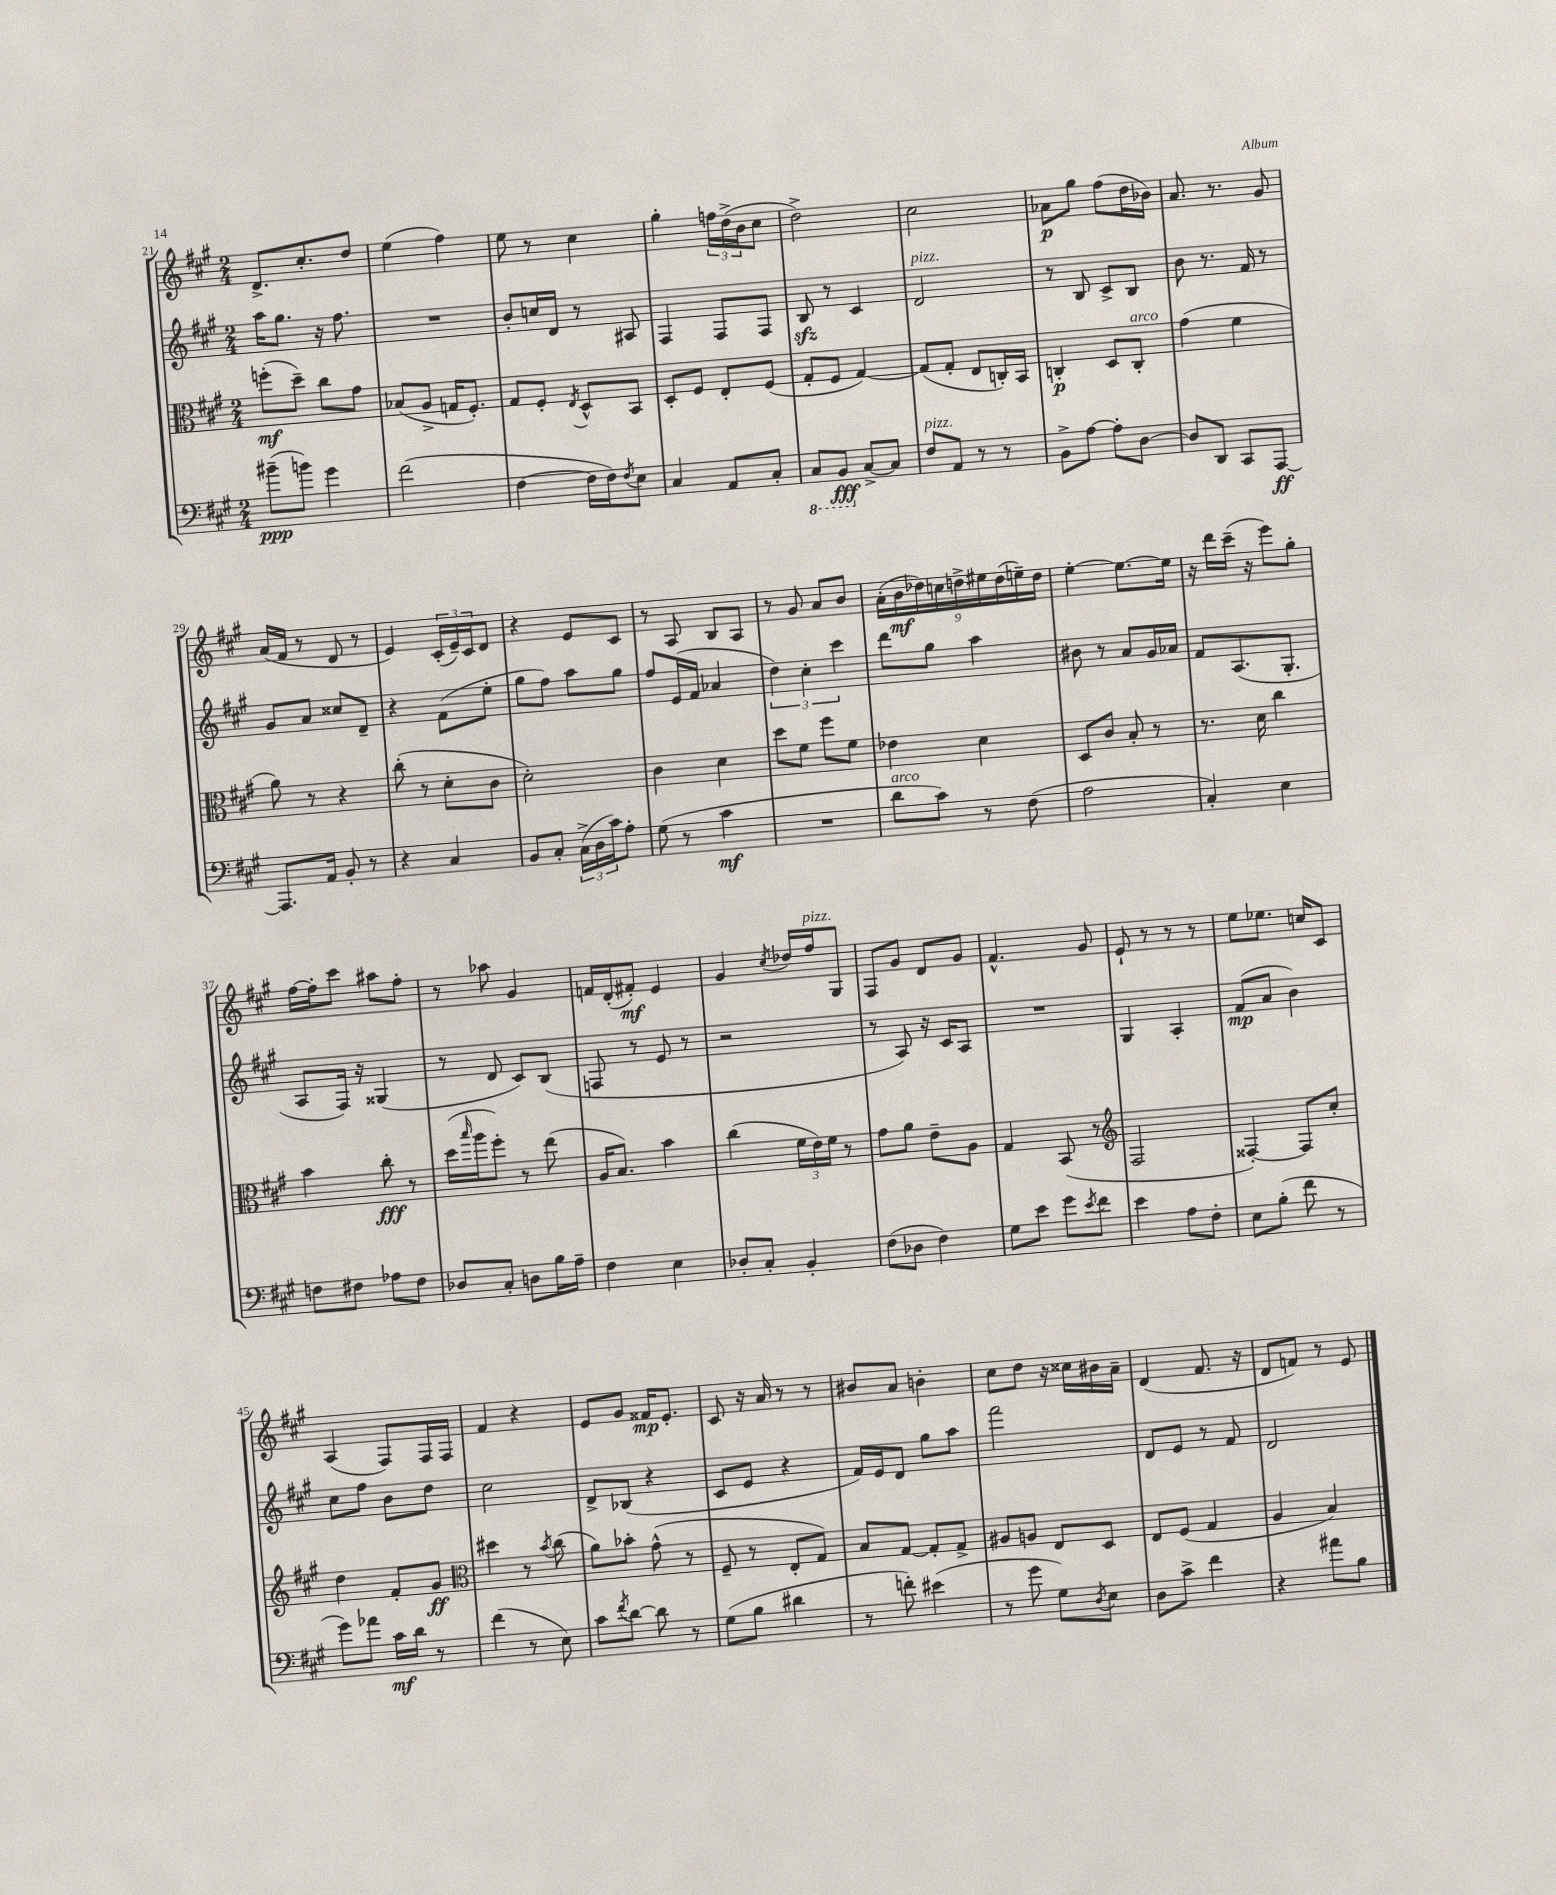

**kern	**kern	**kern	**kern
*staff4	*staff3	*staff2	*staff1
*clefF4	*clefC3	*clefG2	*clefG2
*k[f#c#g#]	*k[f#c#g#]	*k[f#c#g#]	*k[f#c#g#]
*M2/4	*M2/4	*M2/4	*M2/4
(8b#~	(8ff'	16aa	8.d^
.	.	8.gg#	.
8b)	8dd~)	.	.
.	.	.	8.cc#'
4g#	8cc#	16r	.
.	.	8.ff#	.
.	8g#	.	8dd
=	=	=	=
(2f#	(8B-	2r	(4ee
.	8A^	.	.
.	16G	.	4ff#)
.	8.F#')	.	.
=	=	=	=
[4F#	8G#	8b'	8ee
.	8F#'	16cc	8r
.	.	16d	.
.	8qE	.	.
16F#]	8D^^	8r	4cc#
16F#)	.	.	.
8qF#	.	.	.
8E	8BB	8A#	.
=	=	=	=
4C#	8D'	4F#	4gg#'
.	8F#	.	.
8AA	8E'	8F#	24ff
.	.	.	(24dd^
.	.	.	24b
8C#'	(8F#	8F#	8cc#
=	=	=	=
8CC#	8G#'	8B	2dd^)
8BBB	8F#	8r	.
[8C#^	[4G#)	4c#	.
8C#]	.	.	.
=	=	=	=
8F#	(8G#]	2d	2cc#
8AA	8G#'	.	.
8r	8E	.	.
8r	16C')	.	.
.	16BB	.	.
=	=	=	=
8BB^	4C'	8r	8a-
[8A	.	8B	8gg#
8A']	8D	8c#^	(8ff#
[8D	8C'	8B	16dd
.	.	.	16b-)
=	=	=	=
8D]	(4g#	8b	8.a
8DD	.	8.r	.
.	.	.	8.r
8CC#	4f#	.	.
.	.	16f#	.
[8AAA	.	8r	8g#
=	=	=	=
8.AAA]	8a)	8g#	(16a
.	.	.	16f#
.	8r	8a	8r
16AA	.	.	.
8BB'	4r	8cc##	8d
8r	.	8d~	8r
=	=	=	=
4r	(8cc#'	4r	4e)
.	8r	.	.
4C#	8d'	(8f#	(24c#'
.	.	.	24e~)
.	.	.	24c#
.	8c#	8ee'	8d
=	=	=	=
8BB	2d')	8gg#	4r
8C#'	.	8ff#)	.
(24C#^	.	8aa	8e
24D	.	.	.
24c#)	.	.	.
8A'	.	8gg#	8c#
=	=	=	=
(8G#	4c#	8ff#	8r
8r	.	(16e	8A
.	.	16f#	.
4c#	4d	4a-	8B
.	.	.	8A
=	=	=	=
2r	8dd	6dd)	8r
.	8f#	.	8g#
.	.	6cc#'	.
.	8ff#	.	8a
.	.	6ccc#	.
.	8f#	.	8b
=	=	=	=
8d	4e-	8ddd	(18a'
.	.	.	18b
.	.	.	18dd-)
8c#)	.	8gg#	.
.	.	.	18cc
.	.	.	18dd^
8r	4d	4aa	.
.	.	.	18ee#
.	.	.	(18dd
(8F#	.	.	.
.	.	.	18ee~)
.	.	.	18dd
=	=	=	=
2A	8D	8b#	[4ee'
.	8c#	8r	.
.	8B'	8a	8.ee_
.	8r	16g#	.
.	.	16a-	16ee]
=	=	=	=
4C#')	8.r	8f#	16r
.	.	.	16ddd
.	.	(8.A	(16ccc#~
.	16d	.	16r
4E	4cc#	.	8eee)
.	.	8.G#'	.
.	.	.	8gg#'
=	=	=	=
8F	4b	8A	[16ff#
.	.	.	16ff#']
8F#	.	16F#)	8ccc#
.	.	16r	.
8A-	8cc#'	(4G##	8aa#
8F#	8r	.	8ff#'
=	=	=	=
8D-	(16dd	8r	8r
.	16qqbb	.	.
.	16aa	.	.
8C#'	8ff#')	8d	8aa-
8D	8r	8c#)	4g#
16B	(8ee	(8B	.
16A~	.	.	.
=	=	=	=
4F#	16A	8F	16f
.	8.B)	.	(16d'
.	.	8r	8f#')
4E	4b	8e	4e
.	.	8r	.
=	=	=	=
8D-'	(4cc#	2r	4g#
8C#'	.	.	.
.	.	.	8qcc#
4BB'	24f#	.	16dd-
.	24e)	.	.
.	.	.	16ff#
.	24f#	.	.
.	8r	.	8G#
=	=	=	=
(8F#	8g#	8r	8F#
8D-	8a	8A)	8g#
4F#)	8e~	16r	8d
.	.	16c#	.
.	8A	8A	8g#
=	=	=	=
8G#	4G#	2r	4.f#^^
8e	.	.	.
8g#	(8BB	.	.
8qe	.	.	.
8f#	8r	.	8g#
=	=	=	=
*	*clefG2	*	*
4e	2F#	4G#	8e`
.	.	.	8r
8A	.	4A'	8r
8F#'	.	.	8r
=	=	=	=
8E	[4F##')	(8f#	8ee
(8B'	.	8a	8.ee-
8f#	8F##]	4b)	.
.	.	.	16cc
8r	8cc#'	.	8c#
=	=	=	=
8g#)	4dd	8cc#	(4A
8a-	.	8ff#	.
16c#	8f#'	8b	8F#)
16d	.	.	.
8r	8g#	8dd	16F#
.	.	.	16F#
=	=	=	=
*	*clefC3	*	*
(4f#	4dd#	2cc#	4f#
8r	8r	.	4r
.	8qb	.	.
8E)	(8cc#	.	.
=	=	=	=
8c#	8a)	8d^	8e
8qf#	.	.	.
[8d	8b-'	(8B-	8g#
8d]	(8g#^^	4r	16f##
.	.	.	8.e'
8r	8r	.	.
=	=	=	=
(8G#	8F#~	8c#	8c#
8B	8r	8e	16r
.	.	.	16a
4d#	8E'	4r	8r
.	8G#)	.	8r
=	=	=	=
8r	8B	16f#)	8b#
.	.	16e	.
8f')	[8G#	8d	8a
(4e#	8G#']	8gg#	4b'
.	8G#^	8aa	.
=	=	=	=
8r	8A#	2fff#	8cc#
8g#	8A	.	8dd
8G#)	8E	.	16r
.	.	.	16cc##
8qD	.	.	.
8E	8D	.	16b#
.	.	.	16a~
=	=	=	=
8D	8E	8d	(4d
8c#^	(8F#	8e	.
4f#	4G#	8r	8.f#
.	.	8f#	.
.	.	.	16r
=	=	=	=
4r	4A	2d	8d
.	.	.	8f)
8a#	4B)	.	8r
8B	.	.	8e
==	==	==	==
*-	*-	*-	*-
